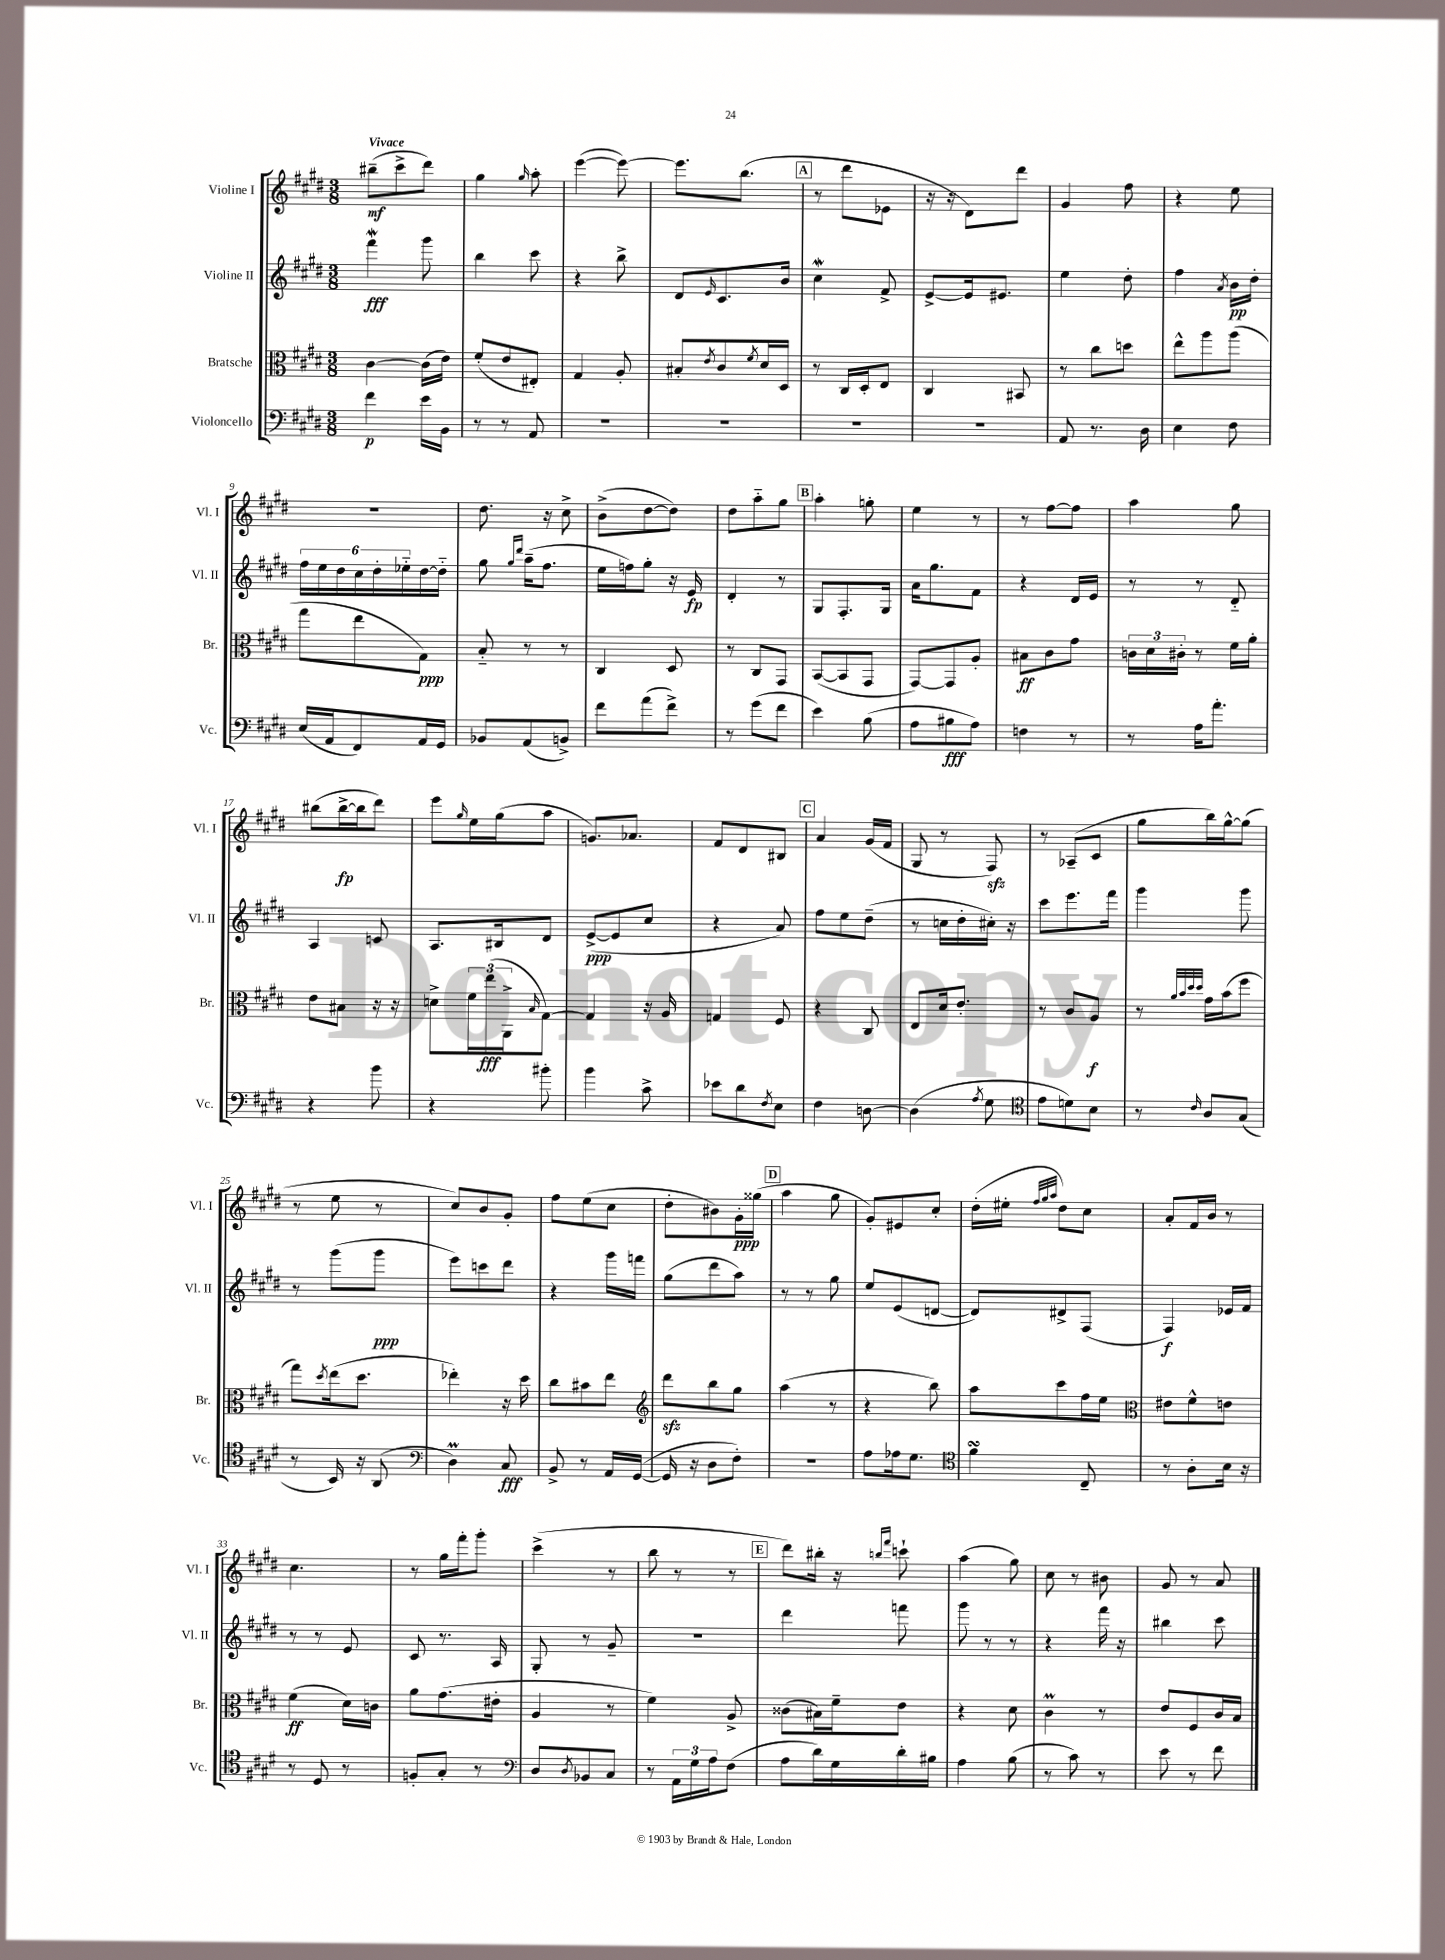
<<
\new StaffGroup <<
\new Staff = "s0" \with { instrumentName = "Violine I" shortInstrumentName = "Vl. I" } {
    \clef treble \key e \major \numericTimeSignature \time 3/8 \tempo "Vivace"
    bis''8--\mf( cis'''8-> dis'''8) |
    gis''4 \grace { gis''16 } a''8-. |
    e'''4~( e'''8~) |
    e'''8. b''8.( |
    \mark \markup { \box "A" } r8 dis'''8 ees'8 |
    r16 r16 dis'8) dis'''8 |
    gis'4 fis''8 |
    r4 e''8 |
    R4. |
    dis''8. r16 cis''8-> |
    b'8->( dis''8~ dis''8) |
    dis''8 a''8-_ gis''8 |
    \mark \markup { \box "B" } a''4-. g''8-. |
    e''4 r8 |
    r8 fis''8~ fis''8 |
    a''4 gis''8 |
    bis''8( bis''16~->\fp bis''16 dis'''8) |
    e'''8 \grace { gis''16 } e''16 gis''16( a''8 |
    g'8.) aes'8. |
    fis'8 dis'8 bis8 |
    \mark \markup { \box "C" } a'4 gis'16( fis'16 |
    gis8 r8 fis8\sfz) |
    r8 aes8--( cis'8 |
    gis''8 b''16) gis''16~-^ gis''8( |
    r8 e''8 r8 |
    cis''8) b'8 gis'8-. |
    fis''8 e''8( cis''8 |
    dis''8-. bis'8) gis'16-.\ppp gisis''16( |
    \mark \markup { \box "D" } a''4 gis''8 |
    gis'8-.) eis'8 cis''8-. |
    dis''16-.( eis''16-. \grace { fis''32 gis''32 a''32 } dis''8) cis''8 |
    a'8-. fis'16 b'16 r8 |
    cis''4. |
    r8 gis''16 fis'''16-. gis'''8-. |
    cis'''4->( r8 |
    b''8 r8 r8 |
    \mark \markup { \box "E" } dis'''8) bis''16-. r16 \grace { b''16 fis'''16 } c'''8-! |
    a''4( gis''8) |
    cis''8 r8 bis'8 |
    gis'8 r8 a'8 \bar "|." |
}
\new Staff = "s1" \with { instrumentName = "Violine II" shortInstrumentName = "Vl. II" } {
    \clef treble \key e \major \numericTimeSignature \time 3/8
    fis'''4\mordent\fff gis'''8 |
    b''4 cis'''8 |
    r4 b''8-> |
    dis'8 \grace { e'16 } cis'8. b'16 |
    \mark \markup { \box "A" } cis''4\mordent fis'8-> |
    e'8~-> e'16 eis'8. |
    e''4 dis''8-. |
    fis''4 \acciaccatura { a'8 } b'16\pp dis''16-. |
    \tuplet 6/4 { fis''16 e''16 dis''16 cis''16 dis''16-. ees''16-_ } dis''16~ dis''16-_ |
    gis''8 \grace { gis''16 dis'''16 } a''16--( fis''8. |
    e''16 f''16) gis''8-. r16 e'16\fp |
    dis'4-. r8 |
    \mark \markup { \box "B" } gis8 fis8.-. gis16 |
    a'16 gis''8. fis'8 |
    r4 dis'16 e'16 |
    r8 r8 dis'8-_ |
    a4 c'8 |
    a8. bis16 dis'8 |
    e'8~->\ppp( e'8 cis''8 |
    r4 a'8) |
    \mark \markup { \box "C" } fis''8 e''8 dis''8--( |
    r8 c''16 dis''16-. cis''16-.) r16 |
    cis'''8 e'''8. fis'''16 |
    gis'''4 gis'''8 |
    r8 gis'''8( gis'''8\ppp |
    e'''8) c'''8 dis'''8 |
    r4 gis'''16 f'''16 |
    gis''8( dis'''8 a''8) |
    \mark \markup { \box "D" } r8 r8 gis''8 |
    e''8 e'8( d'8~ |
    d'8) dis'8-> fis8( |
    fis4\f) ees'16 fis'16 |
    r8 r8 e'8 |
    cis'8 r8. a16 |
    gis8-. r8 gis'8-- |
    R4. |
    \mark \markup { \box "E" } dis'''4 f'''8 |
    gis'''8 r8 r8 |
    r4 fis'''16 r16 |
    bis''4 cis'''8 \bar "|." |
}
\new Staff = "s2" \with { instrumentName = "Bratsche" shortInstrumentName = "Br." } {
    \clef alto \key e \major \numericTimeSignature \time 3/8
    cis'4~ cis'16( e'16) |
    fis'8-.( e'8 eis8-.) |
    gis4 a8-. |
    bis8-. \acciaccatura { e'8 } cis'8 \acciaccatura { fis'8 } dis'16 dis16 |
    \mark \markup { \box "A" } r8 cis16 dis16-. e8 |
    cis4 bis,8 |
    r8 cis''8 d''8 |
    e''8-^ a''8 a''8( |
    gis''8 e''8 gis8\ppp) |
    b8-_ r8 r8 |
    cis4 dis8 |
    r8 cis8 gis,8 |
    \mark \markup { \box "B" } b,8~( b,8 gis,8 |
    gis,8~) gis,8 a8-. |
    bis8\ff cis'8 gis'8 |
    \tuplet 3/2 { c'16 dis'16 cis'16-. } r8 fis'16 a'16-. |
    e'8 bis8 r16 r16 |
    d'8-> \tuplet 3/2 { fis'16 e''16\fff( a,16-> } \grace { b16 } gis8~) |
    gis4 r16 a16 |
    g4 fis8 |
    \mark \markup { \box "C" } r4 cis8 |
    e8 dis'16 e'8.-. |
    r8 cis'8 a8\f |
    r8 \grace { a'32 b'32 dis''32 dis''32 } gis'16 b'16( fis''8 |
    gis''8) \acciaccatura { dis''8 } e''16( dis''8. |
    ees''4-.) r16 dis''16 |
    cis''8 bis'8 e''8 |
    \clef treble dis'''8\sfz b''8 gis''8 |
    \mark \markup { \box "D" } a''4( r8 |
    r4 b''8) |
    a''8 cis'''8 fis''16 e''16 |
    \clef alto eis'8 fis'8-^ e'8 |
    fis'4\ff( dis'16) c'16 |
    a'8 gis'8.( eis'16-. |
    a4 r8 |
    fis'4) a8-> |
    \mark \markup { \box "E" } cisis'8( bis16) fis'16-- e'8 |
    r4 dis'8 |
    cis'4\prall r8 |
    e'8 fis8 cis'16 b16 \bar "|." |
}
\new Staff = "s3" \with { instrumentName = "Violoncello" shortInstrumentName = "Vc." } {
    \clef bass \key e \major \numericTimeSignature \time 3/8
    fis'4\p e'16 b,16 |
    r8 r8 a,8 |
    R4. |
    R4. |
    \mark \markup { \box "A" } R4. |
    R4. |
    a,8 r8. dis16 |
    e4 fis8 |
    e16( a,16 fis,8) a,16 gis,16 |
    bes,8 a,8( b,8->) |
    fis'8 a'8( fis'8->) |
    r8 gis'8( fis'8 |
    \mark \markup { \box "B" } e'4) b8( |
    a8 bis8\fff a8) |
    f4 r8 |
    r8 a16 a'8.-. |
    r4 b'8 |
    r4 bis'8-. |
    b'4 cis'8-> |
    ees'8 dis'8 \acciaccatura { fis8 } e8 |
    \mark \markup { \box "C" } fis4 d8~ |
    d4( \acciaccatura { a8 } gis8 |
    \clef tenor e'8 d'8) b8 |
    r8 \grace { cis'16 } a8 gis8( |
    r8 b,16) r16 a,8( |
    \clef bass dis4\prall) cis8\fff |
    b,8-> r8 a,16 gis,16~( |
    gis,16 r16 dis8 fis8-.) |
    \mark \markup { \box "D" } R4. |
    a8 aes16 gis8. |
    \clef tenor fis'4\turn cis8-- |
    r8 a8-. b16 r16 |
    r8 dis8 r8 |
    f8-. gis8-. r8 |
    \clef bass dis8 \acciaccatura { dis8 } bes,8 cis8 |
    r8 \tuplet 3/2 { a,16 gis16 a16 } fis8( |
    \mark \markup { \box "E" } a8 dis'16) gis16 dis'16-. bis16 |
    a4 b8( |
    r8 cis'8) r8 |
    e'8 r8 fis'8 \bar "|." |
}
>>
>>
